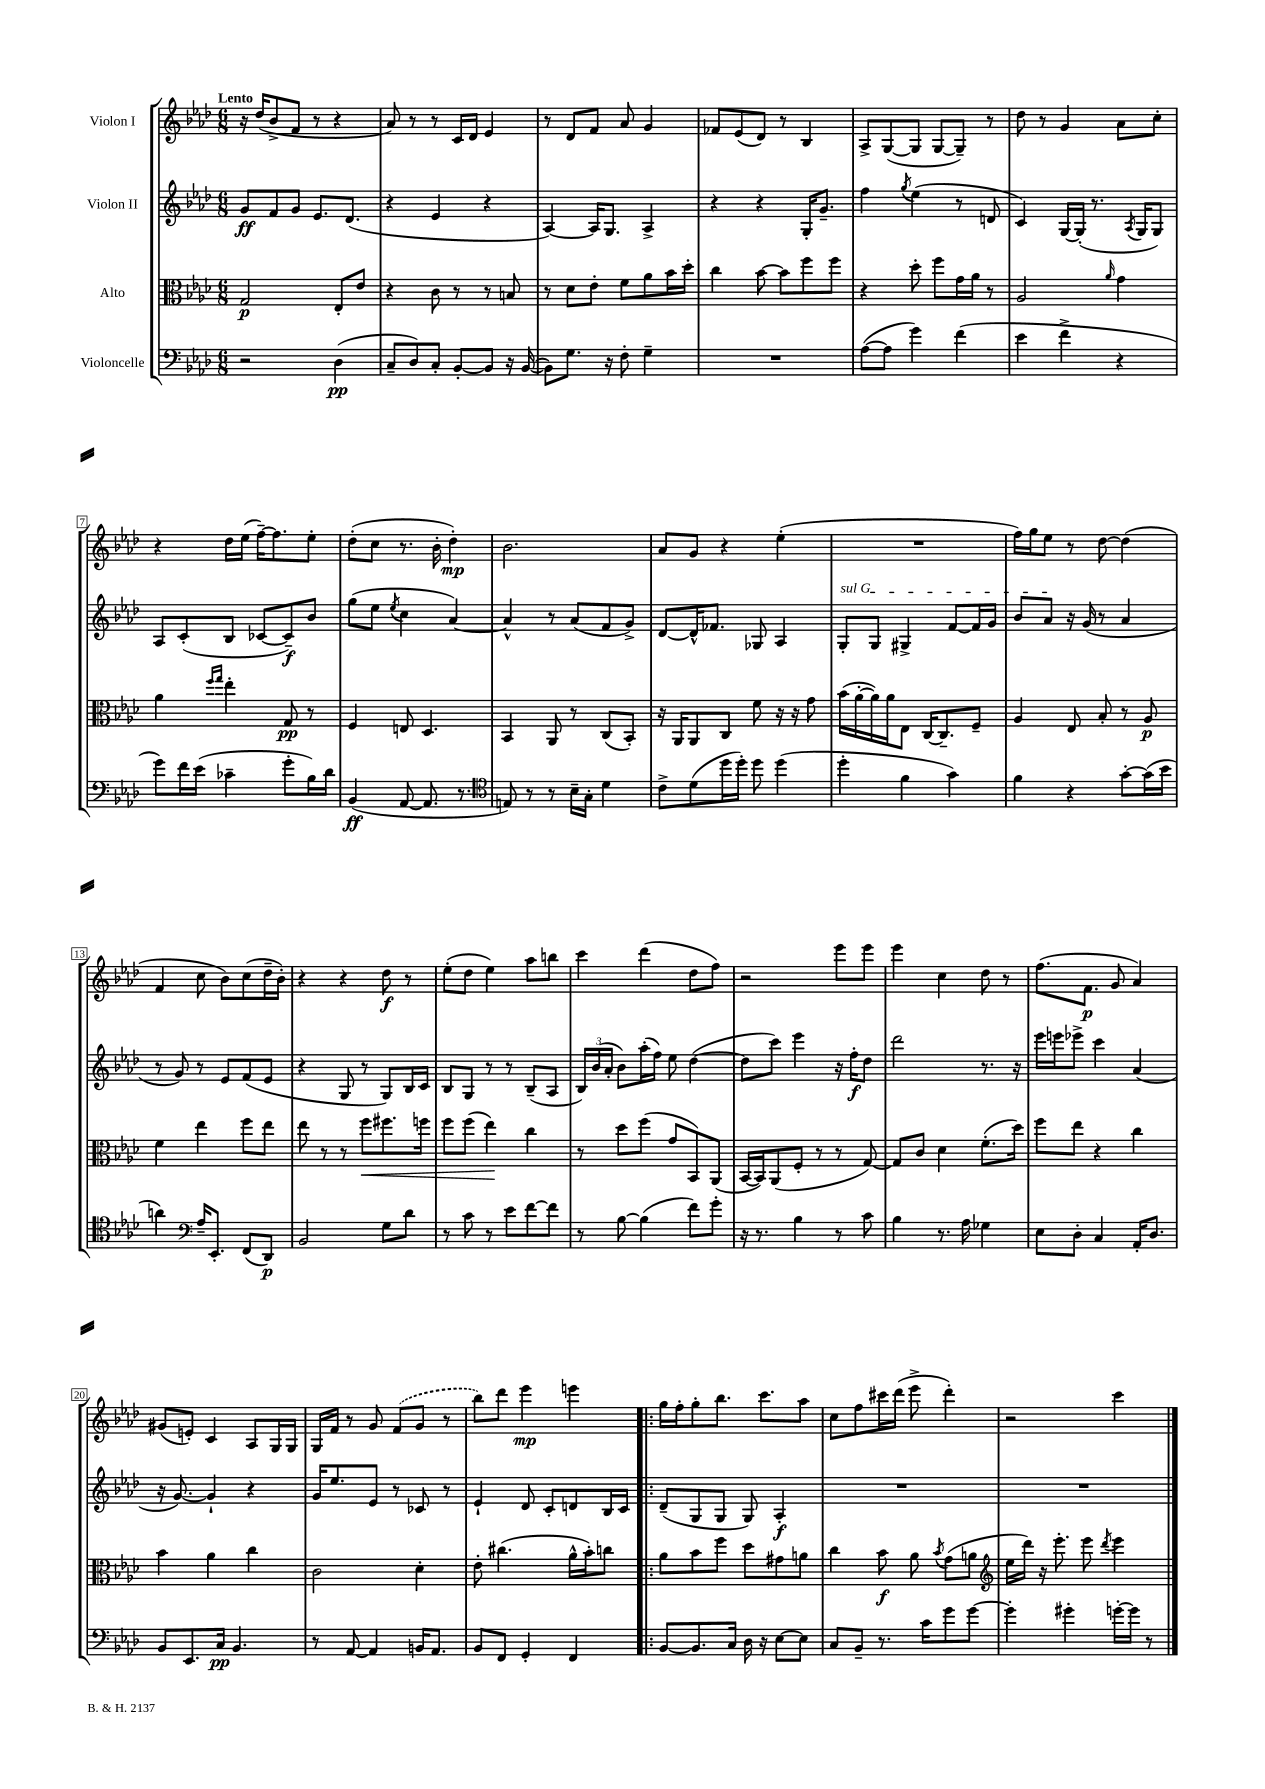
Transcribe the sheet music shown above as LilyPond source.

<<
\new StaffGroup <<
\new Staff = "s0" \with { instrumentName = "Violon I" } {
    \clef treble \key aes \major \numericTimeSignature \time 6/8 \tempo "Lento"
    \autoBeamOff r16 des''16[( bes'8-> f'8] r8 r4 |
    aes'8) r8 r8 c'16[ des'16] ees'4 |
    r8 des'8[ f'8] aes'8 g'4 |
    fes'8[ ees'8( des'8]) r8 bes4 |
    aes8[-> g8~( g8] g8[~ g8]--) r8 |
    des''8 r8 g'4 aes'8[ c''8]-. |
    r4 des''16[ ees''16]( f''16[~--) f''8. ees''8]-. |
    des''8[-.( c''8] r8. bes'16-. des''4-.\mp) |
    bes'2. |
    aes'8[ g'8] r4 ees''4-.( |
    R2. |
    f''16[) g''16 ees''8] r8 des''8~ des''4( |
    f'4 c''8 bes'8[) c''8( des''16-- bes'16]-.) |
    r4 r4 des''8\f r8 |
    ees''8[-.( des''8] ees''4) aes''8[ b''8] |
    c'''4 des'''4( des''8[ f''8]) |
    r2 ees'''8[ ees'''8] |
    ees'''4 c''4 des''8 r8 |
    f''8.[( f'8.]\p g'8 aes'4) |
    gis'8[( e'8]-.) c'4 aes8[ g16 g16] |
    g16[ f'16] r8 g'8 \once \slurDashed f'8[( g'8] r8 |
    bes''8[) des'''8] ees'''4\mp e'''4 |
    \bar ".|:" g''16[ f''16-. g''8-. bes''8.] c'''8.[ aes''8] |
    c''8[ f''8 cis'''16 des'''16]( ees'''8-> des'''4-.) |
    r2 c'''4 \bar "|." |
}
\new Staff = "s1" \with { instrumentName = "Violon II" } {
    \clef treble \key aes \major \numericTimeSignature \time 6/8
    \autoBeamOff g'8[\ff f'8 g'8] ees'8.[ des'8.]( |
    r4 ees'4 r4 |
    aes4~) aes16[ g8.] aes4-> |
    r4 r4 g16[-. g'8.]-- |
    f''4 \acciaccatura { g''8 } ees''4( r8 d'8 |
    c'4) g16[~ g16]-.( r8. \acciaccatura { aes8 } g16[ g8]) |
    aes8[ c'8-.( bes8] ces'8[~ ces'8--\f) bes'8] |
    g''8[( ees''8] \acciaccatura { ees''8 } c''4 aes'4~) |
    aes'4-^ r8 aes'8[( f'8 g'8]->) |
    des'8[~ des'16-^ fes'8.] ges8 aes4 |
    \once \override TextSpanner.bound-details.left.text = \markup { \italic "sul G" } g8[-.\startTextSpan g8] gis4-> f'8[~ f'16 g'16] |
    bes'8[ aes'8]\stopTextSpan r16 g'16( r8 aes'4 |
    r8 g'8) r8 ees'8[ f'8( ees'8] |
    r4 g8 r8 g8[) bes16 c'16] |
    bes8[ g8] r8 r8 bes8[--( aes8] |
    \tuplet 3/2 { bes16[) bes'16( aes'16]-. } bes'8[) aes''16-.( f''16]) ees''8 des''4~( |
    des''8[ c'''8]) ees'''4 r16 f''16[-.\f des''8] |
    des'''2 r8. r16 |
    ees'''16[ e'''16 ees'''8]-> c'''4 aes'4( |
    r16 g'8.~) g'4-! r4 |
    g'16[ ees''8. ees'8] r8 ces'8 r8 |
    ees'4-! des'8 c'8[-. d'8 bes16 c'16] |
    \bar ".|:" des'8[--( g8 g8] g8) aes4-.\f |
    R2. |
    R2. \bar "|." |
}
\new Staff = "s2" \with { instrumentName = "Alto" } {
    \clef alto \key aes \major \numericTimeSignature \time 6/8
    \autoBeamOff g2\p ees8[-. ees'8] |
    r4 c'8 r8 r8 b8 |
    r8 des'8[ ees'8]-. f'8[ aes'8 bes'16 des''16]-. |
    c''4 bes'8~ bes'8[ f''8 f''8] |
    r4 des''8-. f''8[ g'16 aes'16] r8 |
    aes2 \grace { aes'16 } g'4 |
    aes'4 \grace { f''16[ g''16] } ees''4-. g8\pp r8 |
    f4 e8 des4. |
    bes,4 aes,8 r8 c8[( bes,8]-.) |
    r16 aes,16[ aes,8 c8] f'8 r16 r16 g'8 |
    bes'16[( aes'16~-. aes'16) aes'16 ees8] c16[~ c8.-- f8]-- |
    aes4 ees8 bes8-. r8 aes8\p |
    f'4 ees''4 f''8[ ees''8] |
    ees''8 r8 r8 f''8[\< fis''8. f''16] |
    f''8[ f''8]( ees''4\!) c''4 |
    r8 des''8[ f''8]( g'8[ bes,8) aes,8]( |
    bes,16[~ bes,16) aes,8( f8]-. r8 r8 g8~) |
    g8[ c'8] des'4 f'8.[-.( des''16]) |
    f''8[ ees''8] r4 c''4 |
    bes'4 aes'4 c''4 |
    c'2 des'4-. |
    ees'8-. cis''4.( aes'16[-^ bes'16-.) c''8] |
    \bar ".|:" aes'8[ bes'8 f''8] des''8[ gis'8 a'8] |
    c''4 bes'8\f aes'8 \acciaccatura { bes'8 } g'8[( a'8] |
    \clef treble ees''16[ des'''16]) r16 ees'''8.-. ees'''8 \acciaccatura { des'''8 } ees'''4 \bar "|." |
}
\new Staff = "s3" \with { instrumentName = "Violoncelle" } {
    \clef bass \key aes \major \numericTimeSignature \time 6/8
    \autoBeamOff r2 des4\pp( |
    c8[-- des8) c8]-. bes,8[~-. bes,8] r16 bes,16~( |
    bes,8[) g8.] r16 f8-. g4-- |
    R2. |
    aes8[~( aes8] g'4) f'4( |
    ees'4 f'4-> r4 |
    g'8[) f'16 ees'16]( ces'4-- g'8[-. bes16) des'16] |
    bes,4\ff( aes,8~ aes,8. r8. |
    \clef tenor e8) r8 r8 bes16[-- g16]-. des'4 |
    c'8[-> des'8( des''16 des''16]-.) des''8 des''4( |
    des''4-. f'4 g'4) |
    f'4 r4 g'8[~-. g'16( bes'16] |
    a'4) \clef bass aes16[-- ees,8.]-. f,8[( des,8]\p) |
    bes,2 g8[ des'8] |
    r8 c'8 r8 ees'8[ f'8~ f'8] |
    r8 bes8~ bes4( f'8[) g'8]-. |
    r16 r8. bes4 r8 c'8 |
    bes4 r8. aes16 ges4 |
    ees8[ des8]-. c4 aes,16[-. des8.] |
    bes,8[ ees,8. c16]\pp bes,4. |
    r8 aes,8~ aes,4 b,16[ aes,8.] |
    bes,8[ f,8] g,4-. f,4 |
    \bar ".|:" bes,8[~ bes,8. c16] des16 r16 ees8[~ ees8] |
    c8[ bes,8]-- r8. c'16[ g'8 g'8]~ |
    g'4-. gis'4-. g'16[~-. g'16] r8 \bar "|." |
}
>>
>>
\layout { \context { \Score \override BarNumber.stencil = #(make-stencil-boxer 0.1 0.3 ly:text-interface::print) } }
